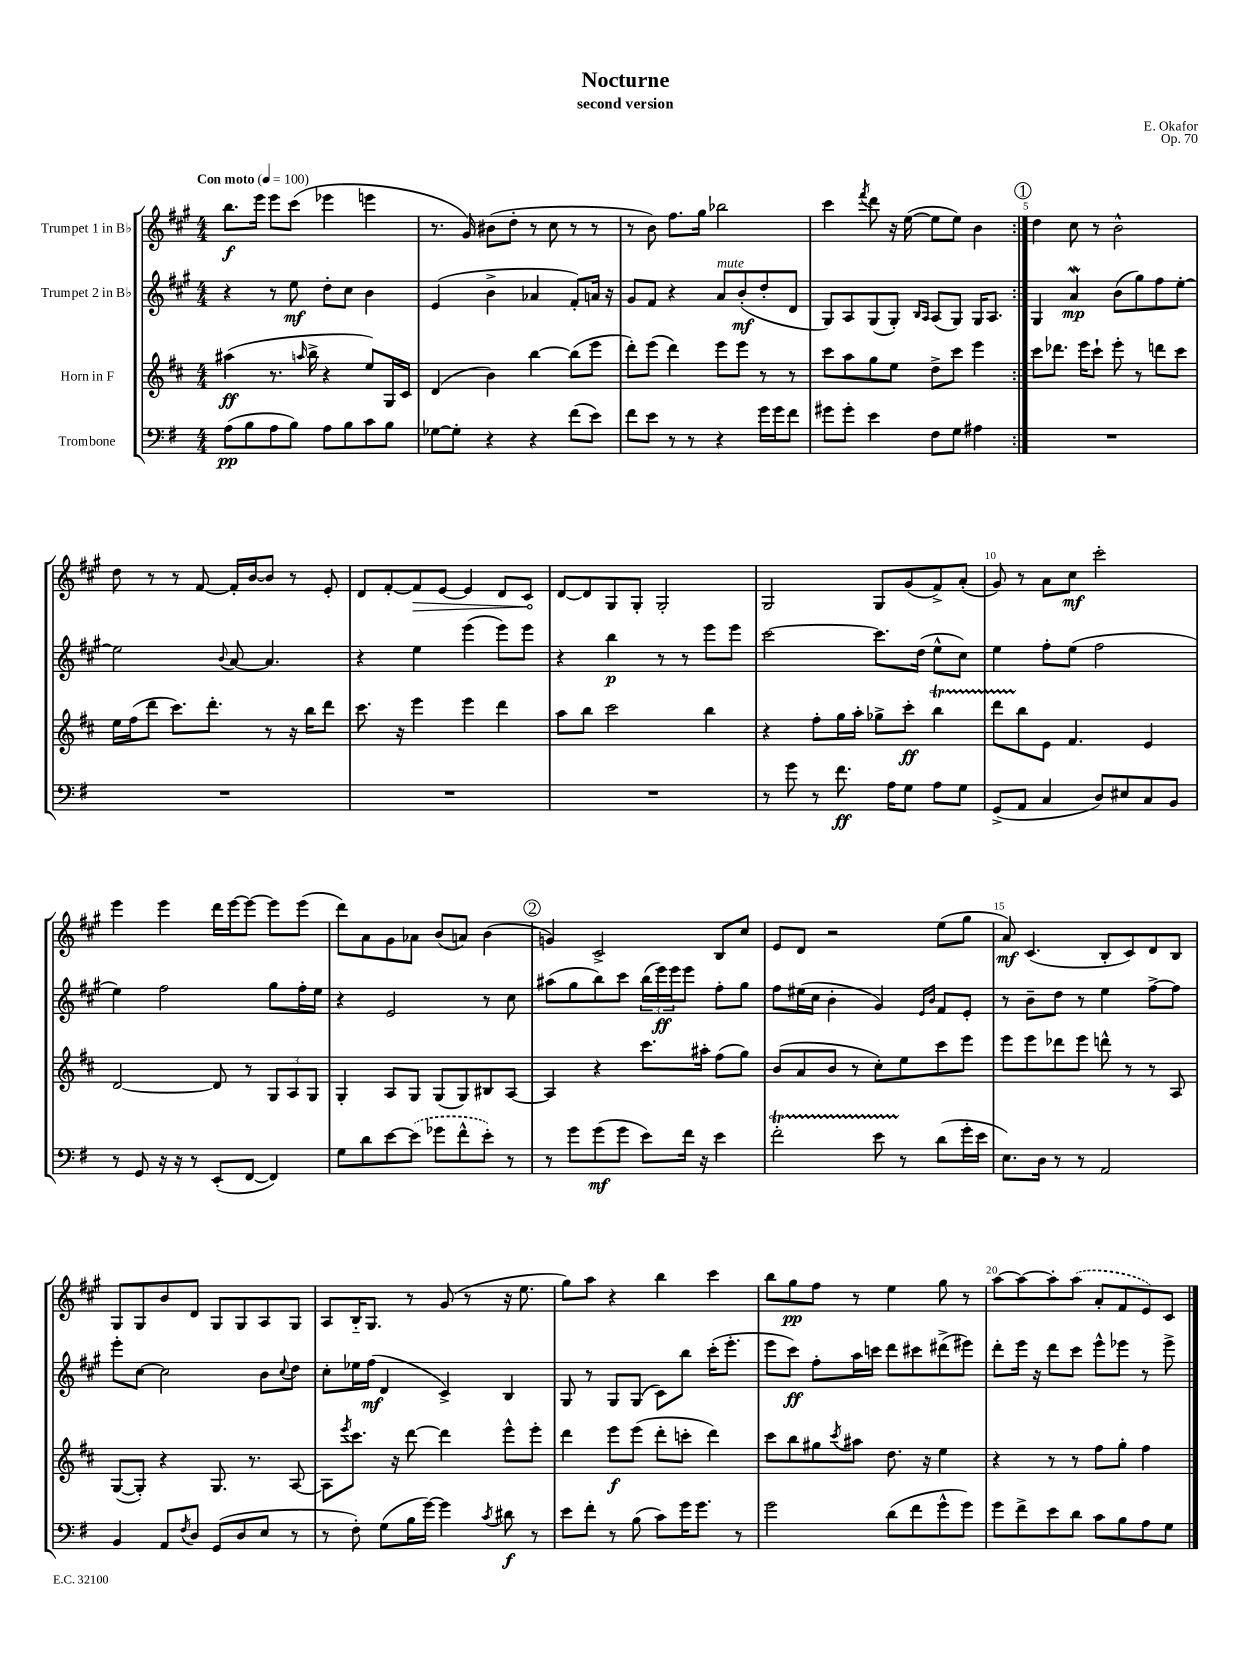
\header { title = "Nocturne" composer = "E. Okafor" subtitle = "second version" opus = "Op. 70" }
<<
\new StaffGroup <<
\new Staff = "s0" \with { instrumentName = "Trumpet 1 in Bb" } {
    \clef treble \key a \major \numericTimeSignature \time 4/4 \tempo "Con moto" 4 = 100
    \repeat volta 2 { b''8.\f e'''16 e'''8 cis'''8( ees'''4 e'''4 |
    r8. gis'16) bis'8( d''8-. r8 cis''8 r8 r8 |
    r8 b'8) fis''8. gis''16 bes''2 |
    cis'''4 \acciaccatura { fis'''8 } d'''8 r16 e''16~( e''8 e''8) b'4 | }
    \mark \markup { \circle "1" } d''4 cis''8 r8 b'2-^ |
    d''8 r8 r8 fis'8~ fis'16-. b'16~ b'8 r8 e'8-. |
    d'8 fis'8~-. \once \override Hairpin.circled-tip = ##t fis'8\> e'8~ e'4 d'8 cis'8\! |
    d'8~ d'8 gis8 gis8-. gis2-. |
    gis2 gis8 gis'8( fis'8->) a'8-.( |
    gis'8) r8 a'8 cis''8\mf cis'''2-. |
    e'''4 e'''4 d'''16 e'''16~ e'''8~ e'''8 e'''8( |
    d'''8) a'8 gis'8 aes'8 b'8( a'8) b'4( |
    \mark \markup { \circle "2" } g'4) cis'2-> b8 cis''8 |
    e'8 d'8 r2 e''8( gis''8 |
    a'8\mf) cis'4.( b8-. cis'8) d'8 b8 |
    gis8 gis8 b'8 d'8 gis8 gis8 a8 gis8 |
    a8 b16-_ gis8. r8 gis'8( r8 r16 e''8. |
    gis''8) a''8 r4 b''4 cis'''4 |
    b''8 gis''8\pp fis''8 r8 e''4 gis''8 r8 |
    a''8~ a''8~ a''8-. \once \slurDashed a''8( a'8-. fis'8 e'8) cis'8 \bar "|." |
}
\new Staff = "s1" \with { instrumentName = "Trumpet 2 in Bb" } {
    \clef treble \key a \major \numericTimeSignature \time 4/4
    \repeat volta 2 { r4 r8 e''8\mf d''8-. cis''8 b'4 |
    e'4( b'4-> aes'4 fis'8-.) a'16 r16 |
    gis'8 fis'8 r4 a'8^\markup { \italic "mute" } b'8-.\mf( d''8-. d'8 |
    gis8) a8 gis8( gis8-.) \grace { b16 a16 } a8( gis8) gis16 a8. | }
    \mark \markup { \circle "1" } gis4 a'4\mordent\mp b'8( gis''8) fis''8 e''8~-. |
    e''2 \appoggiatura { b'8 } a'8~ a'4. |
    r4 e''4 e'''4( e'''8) e'''8 |
    r4 b''4\p r8 r8 e'''8 e'''8 |
    cis'''2~ cis'''8. d''16( e''8-^ cis''8) |
    e''4 fis''8-. e''8( fis''2 |
    e''4) fis''2 gis''8 fis''16-. e''16 |
    r4 e'2 r8 cis''8 |
    \mark \markup { \circle "2" } ais''8( gis''8 b''8) cis'''8 \tuplet 3/2 { b''16( e'''16\ff) e'''16 } e'''8 fis''8-. gis''8 |
    fis''8 eis''16( cis''16 b'4-. gis'4) \grace { e'16 b'16 } fis'8 e'8-. |
    r8 b'8-- d''8 r8 e''4 fis''8~-> fis''8 |
    e'''8-. cis''8~ cis''2 b'8 \appoggiatura { cis''8 } d''8 |
    cis''8-. ees''16 fis''16\mf( d'4 cis'4->) b4 |
    gis8 r8 gis8 gis8( cis'8) b''8 cis'''16-.( e'''8.-. |
    e'''8 cis'''8\ff) fis''8-. a''16 c'''16 d'''8 cis'''8 dis'''8->( eis'''8) |
    d'''8-. e'''16 r16 d'''8 cis'''8 e'''8-^ ees'''8 r8 ees'''8-> \bar "|." |
}
\new Staff = "s2" \with { instrumentName = "Horn in F" } {
    \clef treble \key d \major \numericTimeSignature \time 4/4
    \repeat volta 2 { ais''4\ff( r8. \grace { a''16 } b''16-> r4 e''8) g16 cis'16 |
    d'4( b'4) b''4~ b''8( e'''8 |
    d'''8-.) e'''8( d'''4) e'''8 e'''8 r8 r8 |
    cis'''8 a''8 g''8 e''8 d''8-> cis'''8 e'''4 | }
    \mark \markup { \circle "1" } cis'''8 des'''8. e'''16 cis'''8-! e'''8-. r8 d'''8 cis'''8 |
    e''16 fis''16( d'''8 cis'''8.) d'''8.-. r8 r16 b''16 d'''8 |
    cis'''8. r16 e'''4 e'''4 d'''4 |
    a''8 b''8 cis'''2 b''4 |
    r4 fis''8-. g''16 a''16-. ges''8-> cis'''8-.\ff b''4\startTrillSpan |
    d'''8 b''8\stopTrillSpan e'8 fis'4. e'4 |
    d'2~ d'8 r8 \tuplet 3/2 { g8 a8 g8 } |
    g4-. a8 g8 g8( g8) bis8 a8~ |
    \mark \markup { \circle "2" } a4 r4 cis'''8. ais''16-. fis''8( g''8) |
    b'8( a'8 b'8 r8 cis''8-.) e''8 cis'''8 e'''8 |
    e'''8 e'''8 des'''8 e'''8 d'''8-^ r8 r8 a8 |
    g8~( g8-.) r4 g8. r8. a8~ |
    a8 \acciaccatura { e'''8 } cis'''8. r16 d'''8~ d'''4 e'''8-^ e'''8-. |
    d'''4 e'''8\f e'''8( d'''8-. c'''8-. d'''4) |
    cis'''8 b''8 gis''8 \acciaccatura { cis'''8 } ais''8 d''8. r16 e''4 |
    r4 r8 r8 fis''8 g''8-. fis''4 \bar "|." |
}
\new Staff = "s3" \with { instrumentName = "Trombone" } {
    \clef bass \key g \major \numericTimeSignature \time 4/4
    \repeat volta 2 { a8\pp( b8 a8 b8) a8 b8 c'8 b8 |
    ges8~ ges8-. r4 r4 fis'8( e'8) |
    fis'8 e'8 r8 r8 r4 g'16 g'16 fis'8 |
    gis'8 gis'8-. e'4 fis8 g8 ais4 | }
    \mark \markup { \circle "1" } R1 |
    R1 |
    R1 |
    R1 |
    r8 g'8 r8 fis'8.\ff a16 g8 a8 g8 |
    g,8->( a,8 c4 d8) eis8 c8 b,8 |
    r8 g,8 r16 r16 r8 e,8-.( fis,8~ fis,4) |
    g8 d'8 e'8~ \once \slurDashed e'8( ges'8 fis'8-^ e'8-.) r8 |
    \mark \markup { \circle "2" } r8 g'8 g'8\mf( g'8 e'8) fis'16 r16 e'4 |
    fis'2-.\startTrillSpan e'8 r8\stopTrillSpan d'8( g'16-. e'16 |
    e8.) d16 r8 r8 a,2 |
    b,4 a,8 \acciaccatura { fis8 } d8 g,8( d8 e8 r8 |
    r8 fis8-.) g8( b16 g'16~) g'4 \acciaccatura { c'8 } dis'8\f r8 |
    e'8 fis'8-. r8 b8( c'8) g'16 g'8. r8 |
    g'2 d'8( fis'8 g'8-^ g'8) |
    g'8 fis'8-> e'8 d'8 c'8 b8 a8 g8 \bar "|." |
}
>>
>>
\layout { \context { \Score \override BarNumber.break-visibility = ##(#f #t #t) barNumberVisibility = #(every-nth-bar-number-visible 5) } }
